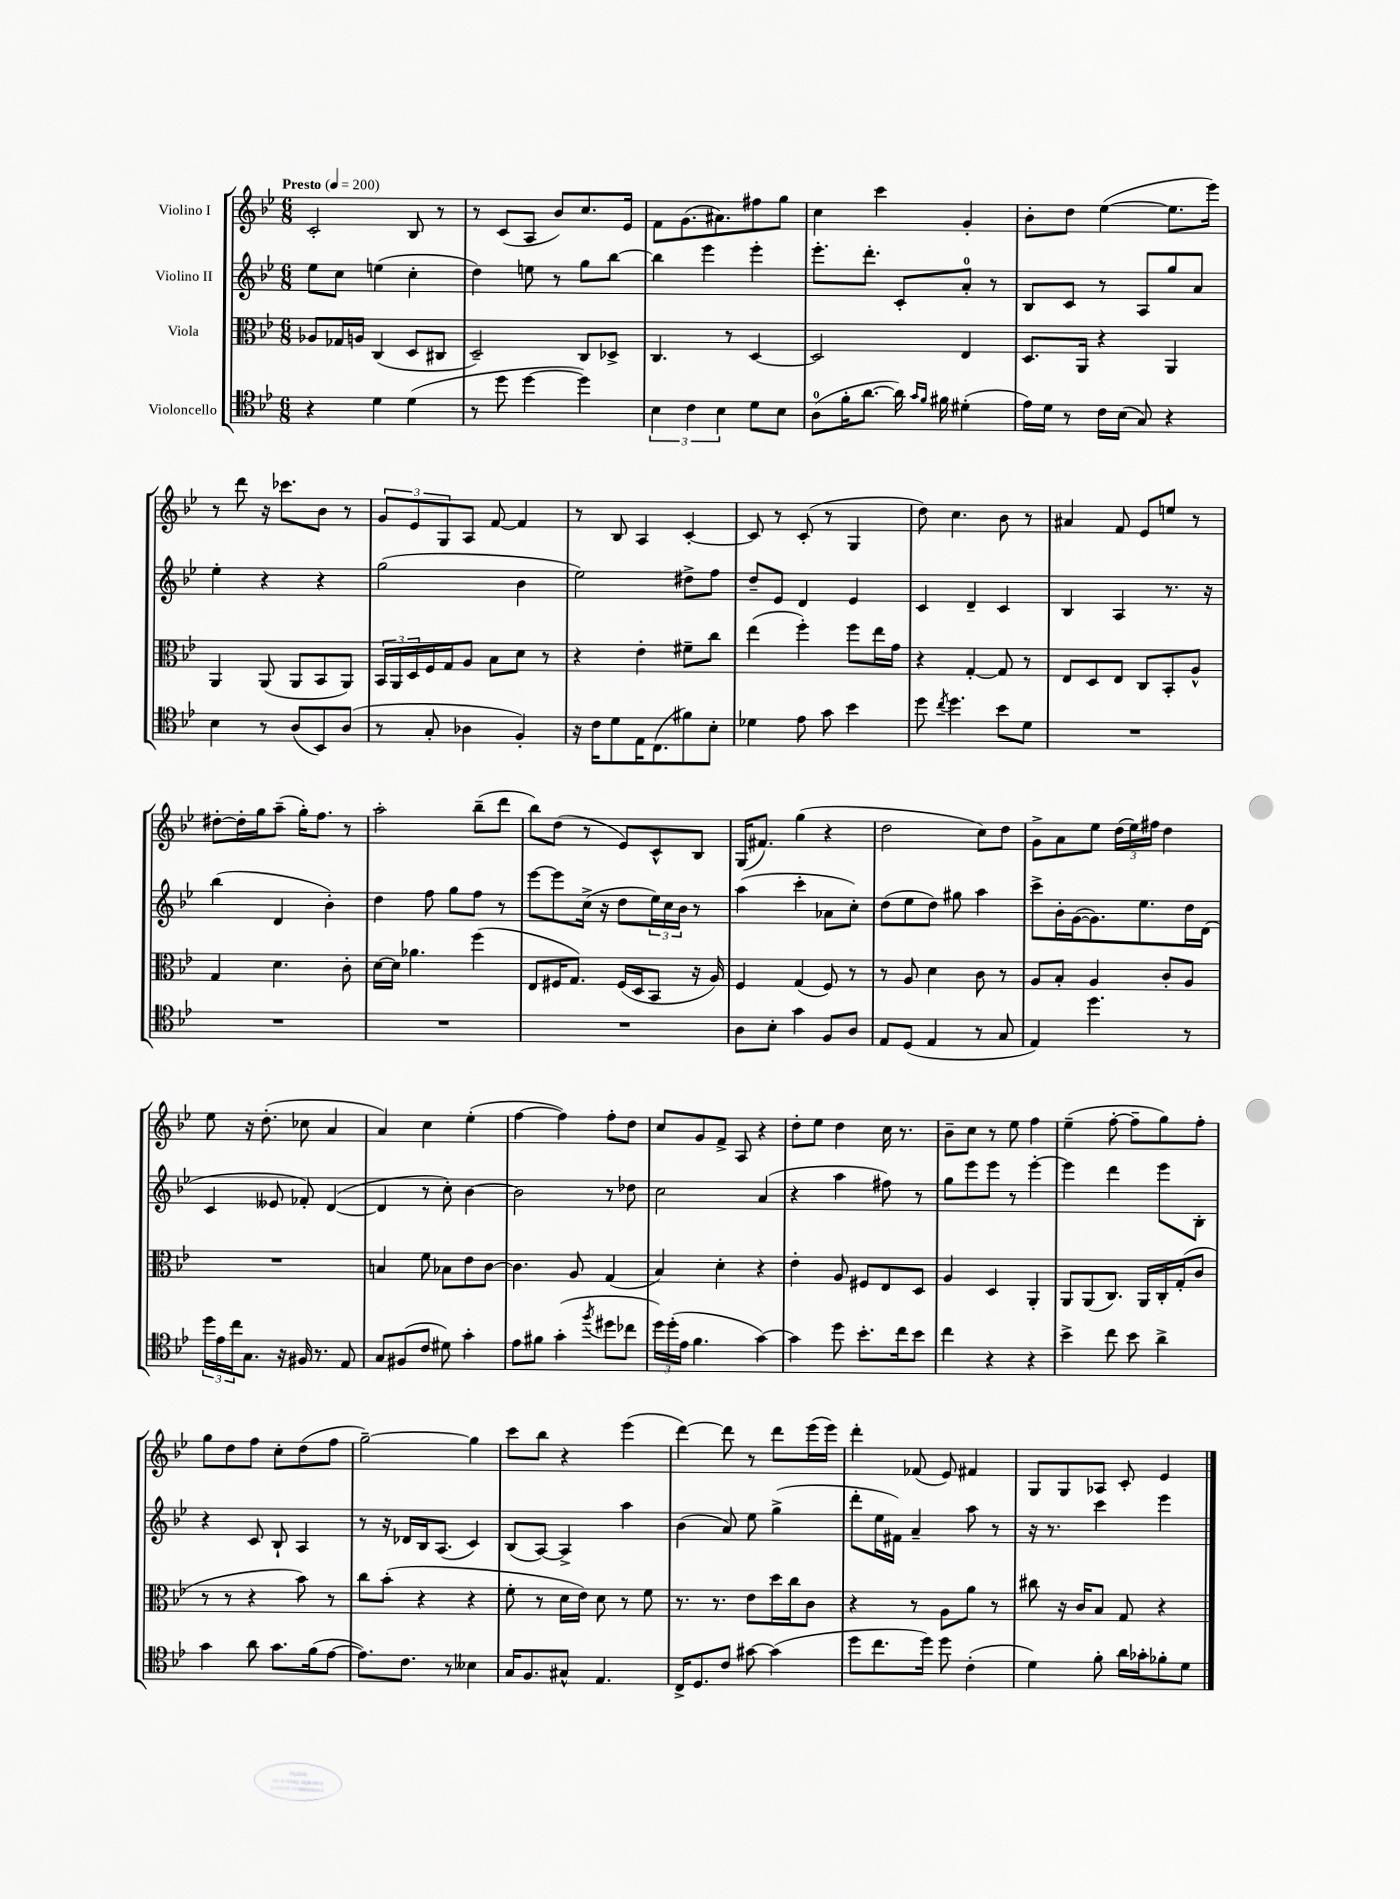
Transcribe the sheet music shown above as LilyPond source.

<<
\new StaffGroup <<
\new Staff = "s0" \with { instrumentName = "Violino I" } {
    \clef treble \key bes \major \numericTimeSignature \time 6/8 \tempo "Presto" 4 = 200
    c'2-. bes8 r8 |
    r8 c'8( a8 bes'8) c''8. ees'16 |
    f'8 g'8.( ais'8.) fis''8 g''8 |
    c''4 c'''4 g'4-. |
    bes'8-. d''8 ees''4~( ees''8. ees'''16) |
    r8 d'''8 r16 ces'''8. bes'8 r8 |
    \tuplet 3/2 { g'8 ees'8 g8 } a8 f'8~ f'4 |
    r8 bes8 a4 c'4~-. |
    c'8 r8 c'8-.( r8 g4 |
    d''8) c''4. bes'8 r8 |
    ais'4 f'8 ees'8 e''8 r8 |
    dis''8~-. dis''16-. g''16 a''8--( g''16-.) f''8. r8 |
    a''2-. bes''8--( d'''8 |
    bes''8) d''8( r8 ees'8) c'8-^ bes8 |
    g16( fis'8.) g''4( r4 |
    d''2 c''8) d''8 |
    g'8-> a'8 ees''8 \tuplet 3/2 { d''16( ees''16) fis''16 } d''4 |
    ees''8 r16 d''8.-.( ces''8 a'4 |
    a'4) c''4 ees''4-.( |
    f''4~ f''4) f''8-. d''8 |
    c''8 g'8 f'8-> a8 r4 |
    d''8-. ees''8 d''4 c''16 r8. |
    bes'8-- c''8 r8 ees''8 f''4 |
    ees''4--( f''8~-. f''8-- g''8) f''8-. |
    g''8 d''8 f''8 c''8-. d''8( f''8 |
    g''2~--) g''4 |
    c'''8 bes''8 r4 ees'''4( |
    d'''4~) d'''8 r8 d'''8 ees'''16( ees'''16) |
    d'''4-. fes'8( ees'8) fis'4 |
    g8 g8 aes8 c'8-. ees'4 \bar "|." |
}
\new Staff = "s1" \with { instrumentName = "Violino II" } {
    \clef treble \key bes \major \numericTimeSignature \time 6/8
    ees''8 c''8 e''4( c''4-. |
    d''4) e''8 r8 g''8 bes''8~ |
    bes''4 ees'''4 ees'''4-. |
    ees'''8.-. d'''8.-. c'8-. a'8-0-. r8 |
    bes8 c'8 r8 a8 g''8 a'8 |
    ees''4-. r4 r4 |
    g''2( bes'4 |
    ees''2) dis''8-> f''8 |
    d''8-- ees'8 d'4 ees'4 |
    c'4 d'4-- c'4 |
    bes4 a4 r8. r16 |
    bes''4( d'4 bes'4-.) |
    d''4 f''8 g''8 f''8 r8 |
    ees'''8~ ees'''8 c''16->( r16 d''8 \tuplet 3/2 { ees''16) c''16 bes'16 } r8 |
    a''4( c'''4-. aes'8 c''8-.) |
    d''8( ees''8 d''8) gis''8 a''4 |
    c'''8-> bes'16-. g'16~( g'8.) ees''8. d''16 d'16( |
    c'4 eeses'8 fes'8-.) d'4~( |
    d'4 r8 c''8-.) bes'4~ |
    bes'2 r8 des''8 |
    c''2 a'4( |
    r4 a''4 fis''8) r8 |
    g''8 ees'''8 ees'''8 r8 ees'''4~-. |
    ees'''4 d'''4 ees'''8 bes8-. |
    r4 c'8 bes8-! a4 |
    r8 r16 des'16 bes16 a8.( c'4) |
    bes8( a8~) a4-> a''4 |
    bes'4( a'8) ees''8 g''4->( |
    d'''8-. ees''16 fis'16) a'4-- a''8 r8 |
    r16 r8. c'''4 ees'''4 \bar "|." |
}
\new Staff = "s2" \with { instrumentName = "Viola" } {
    \clef alto \key bes \major \numericTimeSignature \time 6/8
    aes8 ges16 a16 c4( d8 cis8 |
    d2--) c8 des8-> |
    c4. r8 d4~ |
    d2 ees4 |
    d8. a,16 r4 a,4 |
    a,4 a,8( a,8 bes,8 a,8) |
    \tuplet 3/2 { bes,16 a,16 d16 } f16 g16 a8 bes8 d'8 r8 |
    r4 ees'4-. fis'8-- c''8 |
    ees''4( f''4-.) f''8 ees''16 g'16 |
    r4 g4~-. g8 r8 |
    ees8 d8 ees8 c8 bes,8-. a8-^ |
    g4 d'4. c'8-. |
    d'16~ d'16 aes'4. f''4( |
    ees8 fis16 g8.) fis16( d16 bes,8 r16 a16) |
    f4 g4( f8) r8 |
    r8 a8 d'4 c'8 r8 |
    a8 bes8-. a4 c'8-. a8 |
    R2. |
    b4 f'8 bes8 ees'8 c'8~ |
    c'4. a8 g4( |
    bes4) d'4-. r4 |
    ees'4-. a8 fis8 ees8 d8 |
    a4 d4 a,4-. |
    a,8 a,8( c8.) a,16 c16-. g16-.( c'8 |
    r8 r8 r4 bes'8) r8 |
    c''8 bes'8-.( r4 r4 |
    f'8-. r8 d'16 ees'16) d'8 r8 f'8 |
    r8. r8. ees'8 d''16 c''16 c'8 |
    r4 r8 a8 a'8 r8 |
    cis''8 r16 c'16 bes8 g8 r4 \bar "|." |
}
\new Staff = "s3" \with { instrumentName = "Violoncello" } {
    \clef tenor \key bes \major \numericTimeSignature \time 6/8
    r4 d'4 d'4( |
    r8 d''8 d''4~ d''4) |
    \tuplet 3/2 { bes4 c'4 bes4 } d'8 bes8 |
    a8-0( f'16-. a'8.~ a'16) \grace { g'16 f'16 } fis'16 dis'4-.( |
    ees'16) d'16 r8 c'16 bes16( g8) r4 |
    bes4 r8 a8( bes,8) a8( |
    r8 g8-. aes4 f4-.) |
    r16 c'16 d'8 ees16 c8.( fis'8) bes8-. |
    des'4 ees'8 g'8 bes'4 |
    d''8 \acciaccatura { c''8 } d''4. bes'8 d'8 |
    R2. |
    R2. |
    R2. |
    R2. |
    a8 bes8-. g'4 f8 a8 |
    ees8 d8( ees4 r8 g8 |
    ees4) d''4. r8 |
    \tuplet 3/2 { d''16 ees'16 c''16 } g8. r16 fis16 r8. ees8 |
    g8 fis8( c'8 dis'8) g'4-. |
    ees'8 fis'8 g'4-.( \acciaccatura { f''8 } dis''8 ces''8 |
    \tuplet 3/2 { d''16) d''16-.( ees'16 } f'4. g'4~) |
    g'4 d''8 bes'8.-. c''16 bes'8 |
    c''4 r4 r4 |
    bes'4-> c''8 bes'8 a'4-> |
    g'4 a'8 g'8. f'16( ees'8~ |
    ees'8.) c'8. r8 beses4 |
    g16 f8. gis8-^ ees4. |
    c16-> d8. c'8 gis'8~ gis'4( |
    d''8 c''8. d''16) d''8 c'4-.( |
    d'4) f'8-. a'16 ges'16-. fes'8-. d'8 \bar "|." |
}
>>
>>
\layout { \context { \Score \remove "Bar_number_engraver" } }
